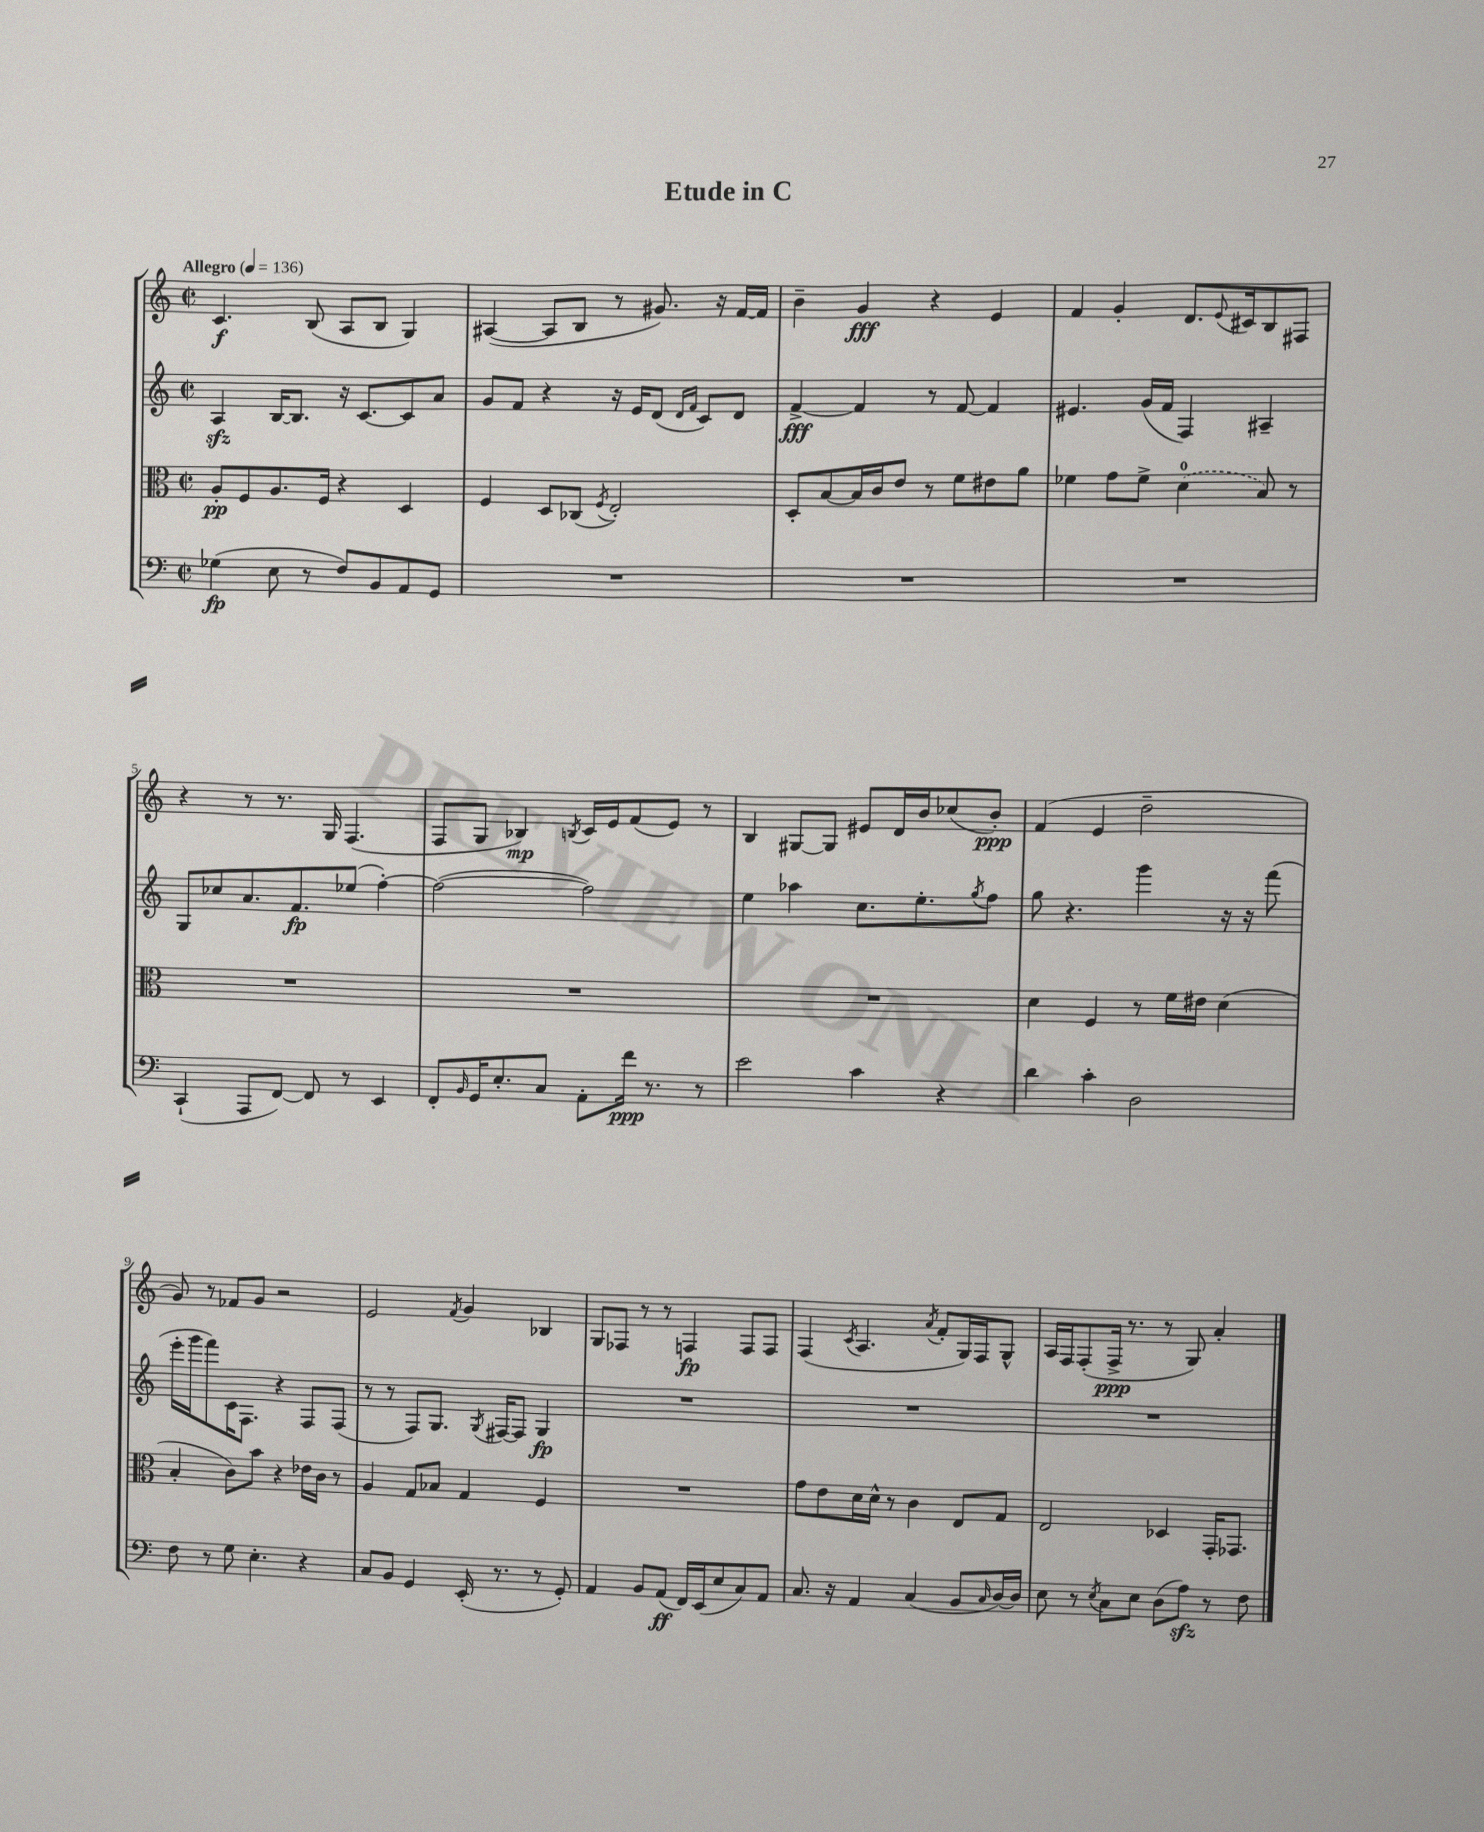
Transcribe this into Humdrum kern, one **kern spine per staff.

**kern	**kern	**kern	**kern
*staff4	*staff3	*staff2	*staff1
*clefF4	*clefC3	*clefG2	*clefG2
*k[]	*k[]	*k[]	*k[]
*M2/2	*M2/2	*M2/2	*M2/2
*met(c|)	*met(c|)	*met(c|)	*met(c|)
*MM136	*MM136	*MM136	*MM136
(4G-	8A'	4A	4.c
.	8F	.	.
8E	8.A	[16B	.
.	.	8.B]	.
8r	.	.	(8B
.	16F	.	.
8F)	4r	16r	8A
.	.	[8.c	.
8BB	.	.	8B
8AA	4D	8c]	4G)
8GG	.	8a	.
=	=	=	=
1r	4F	8g	([4A#
.	.	8f	.
.	8D	4r	8A#]
.	(8C-	.	8B
.	8qF	.	.
.	2E')	16r	8r
.	.	16e	.
.	.	(8d	8.g#)
.	.	16qqd	.
.	.	16qqf	.
.	.	8c)	.
.	.	.	16r
.	.	8d	[16f
.	.	.	16f]
=	=	=	=
1r	8D'	[4f^	4b~
.	[8B	.	.
.	16B]	4f]	4g
.	16c	.	.
.	8e	.	.
.	8r	8r	4r
.	8f	[8f	.
.	8e#	4f]	4e
.	8a	.	.
=	=	=	=
1r	4f-	4.e#	4f
.	8g	.	4g'
.	8f-^	(16g	.
.	.	16f	.
.	(4d	4F)	8.d
.	.	.	8qqe
.	.	.	16c#
.	8B)	4A#~	8B
.	8r	.	8F#
=	=	=	=
(4CC`	1r	8G	4r
.	.	8cc-	.
8AAA	.	8.a	8r
[8FF)	.	.	8.r
.	.	8.f	.
8FF]	.	.	.
.	.	.	16G
8r	.	(8ee-	(4.F
4EE	.	[4ff')	.
=	=	=	=
8FF'	1r	(2ff_	8F
16qqBB	.	.	.
16GG	.	.	8G
8.E'	.	.	.
.	.	.	4B-)
8C	.	.	.
.	.	.	8qB
8AA'	.	2ff])	16c
.	.	.	16e
16f	.	.	(8f
8.r	.	.	.
.	.	.	8e)
8r	.	.	8r
=	=	=	=
2e	1r	4ee	4B
.	.	4aa-	[8G#
.	.	.	8G#]
4c	.	8.cc	8e#
.	.	.	16d
.	.	8.ee'	16b
4r	.	.	(8cc-
.	.	8qgg	.
.	.	8ff	8b')
=	=	=	=
4d	4d	8gg	(4f
.	.	4.r	.
4c'	4F	.	4e
2D	8r	4ggg	2dd~
.	16f	.	.
.	16e#	.	.
.	(4d	16r	.
.	.	16r	.
.	.	(8fff	.
=	=	=	=
8F	4B'	16eee'	8g)
.	.	16ggg	.
8r	.	8fff)	8r
8G	8c)	16c	8f-
.	.	8.F	.
4.E'	8b	.	8g
.	4r	4r	2r
4r	16e-	8F	.
.	16c	.	.
.	8r	(8F	.
=	=	=	=
8C	4A	8r	2e
8BB	.	8r	.
4GG	8G	8F)	.
.	8B-	8.G	.
.	.	.	8qf
(16EE'	4G	.	4g
.	.	8qG	.
8.r	.	[16F#	.
.	.	8F#]	.
8r	4F	4G	4B-
8GG')	.	.	.
=	=	=	=
4AA	1r	1r	8G
.	.	.	8F-
8BB	.	.	8r
(8AA	.	.	8r
16FF)	.	.	4F
(16EE	.	.	.
8E	.	.	.
8C)	.	.	8F
8AA	.	.	8F
=	=	=	=
8.C	8g	1r	(4F
.	8e	.	.
16r	.	.	.
.	.	.	8qc
4AA	16d	.	4.A
.	16d^^	.	.
.	8r	.	.
(4C	4c	.	.
.	.	.	8qa
.	.	.	8f'
8BB	8E	.	16G)
.	.	.	16F
16qqC	.	.	.
[16D)	8G	.	8G^^
16D]	.	.	.
=	=	=	=
8E	2E	1r	16A
.	.	.	16F
8r	.	.	(8F'
8qE	.	.	.
8C	.	.	16F^
.	.	.	8.r
8E	.	.	.
(8D	4D-	.	8r
8A)	.	.	8G)
8r	16GG'	.	4a'
.	8.GG-	.	.
8F	.	.	.
==	==	==	==
*-	*-	*-	*-
